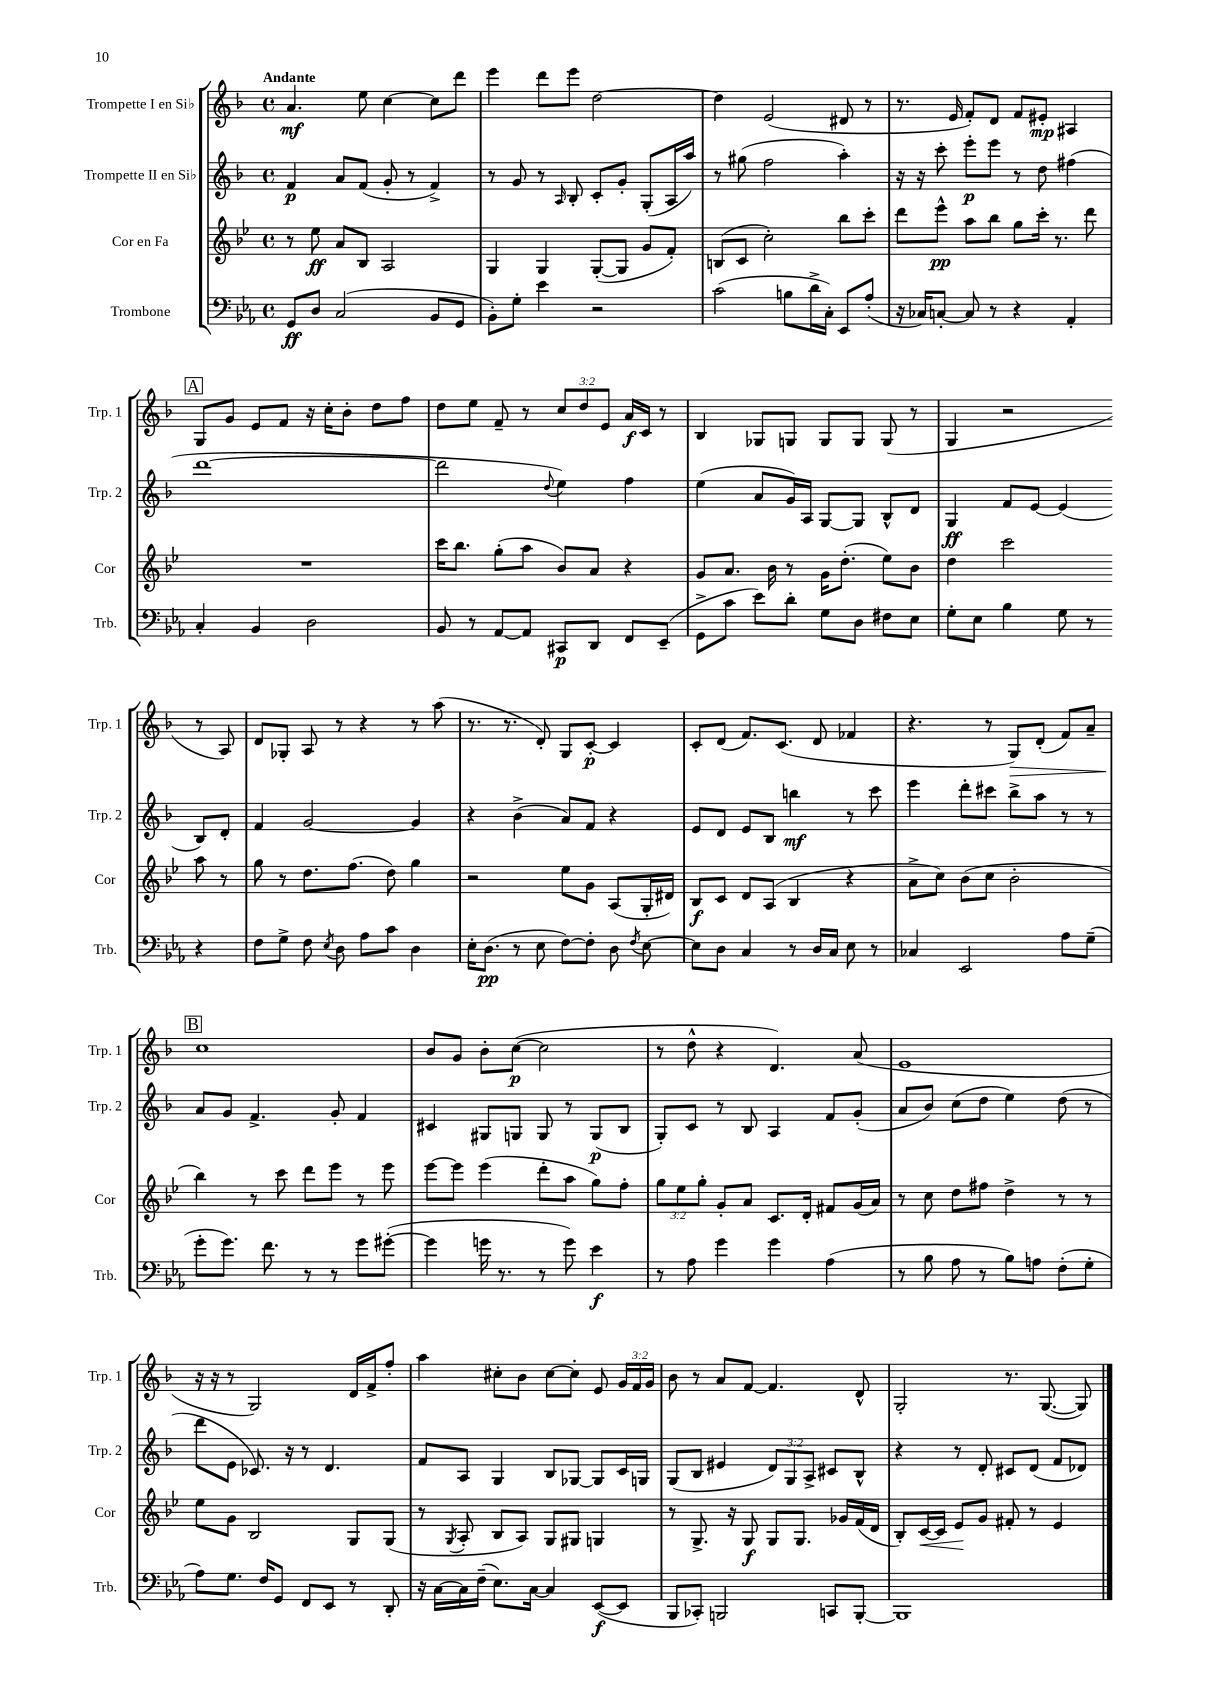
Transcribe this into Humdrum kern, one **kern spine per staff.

**kern	**kern	**kern	**kern
*staff4	*staff3	*staff2	*staff1
*clefF4	*clefG2	*clefG2	*clefG2
*k[b-e-a-]	*k[b-e-]	*k[b-]	*k[b-]
*M4/4	*M4/4	*M4/4	*M4/4
*met(c)	*met(c)	*met(c)	*met(c)
8GG	8r	4f	4.a
8D	8ee-	.	.
(2C	8a	8a	.
.	8B-	(8f	8ee
.	2A	8g'	[4cc
.	.	8r	.
8BB-	.	4f^)	8cc]
8GG	.	.	8ddd
=	=	=	=
8BB-')	4G	8r	4eee
8G'	.	8g	.
4e-	4G	8r	8ddd
.	.	16qqA	.
.	.	8B-'	8eee
2r	([8G'	8c'	[2dd
.	8G]	8g'	.
.	8g	(8G'	.
.	8f')	16A	.
.	.	16aa)	.
=	=	=	=
(2c	(8B	8r	4dd]
.	8c	(8gg#	.
.	2cc')	2ff	(2e
8B	.	.	.
16d^	.	.	.
16C')	.	.	.
8EE-	8bb-	4aa')	8d#
(8A-'	8ccc'	.	8r
=	=	=	=
16r	8ddd	16r	8.r
16C-)	.	16r	.
[8C'	8eee-^^	8ccc'	.
.	.	.	16e
8C]	8aa	8eee'	8f')
8r	8bb-	8eee	8d
4r	8gg	8r	8f
.	16ccc'	8dd	8e#'
.	8.r	.	.
4AA-'	.	(4ff#	4A#
.	8ddd	.	.
=	=	=	=
4C'	1r	[1ddd	8G
.	.	.	8g
4BB-	.	.	8e
.	.	.	8f
2D	.	.	16r
.	.	.	16cc'
.	.	.	8b-'
.	.	.	8dd
.	.	.	8ff
=	=	=	=
8BB-	16ccc	2ddd]	8dd
.	8.bb-	.	.
8r	.	.	8ee
[8AA-	(8gg'	.	8f~
8AA-]	8aa	.	8r
.	.	8qqdd	.
8CC#	8b-)	4ee)	12cc
.	.	.	12dd
8DD	8a	.	.
.	.	.	12e
8FF	4r	4ff	16a
.	.	.	16c
(8EE-~	.	.	8r
=	=	=	=
8GG^	8g	(4ee	4B-
8c	8.a	.	.
8e-)	.	8a	8G-
.	16b-	.	.
8d'	8r	16g)	8G
.	.	16A	.
8G	16g	[8G	8G
.	(8.dd'	.	.
8D	.	8G]	8G
8F#	8ee-)	8B-^^	(8G
8E-	8b-	8d	8r
=	=	=	=
8G'	4dd	4G	4G
8E-	.	.	.
4B-	2ccc	8f	2r
.	.	[8e	.
8G	.	(4e]	.
8r	.	.	.
4r	8aa	8B-)	8r
.	8r	8d'	8A)
=	=	=	=
8F	8gg	4f	8d
8G^	8r	.	8G-'
8F	8.dd	[2g	8A
8qE-	.	.	.
8D	.	.	8r
.	(8.ff	.	.
8A-	.	.	4r
8c	8dd)	.	.
4D	4gg	4g]	8r
.	.	.	(8aa
=	=	=	=
16E-'	2r	4r	8.r
(8.D	.	.	.
.	.	.	8.r
8r	.	(4b-^	.
8E-	.	.	8d')
[8F)	8ee-	8a)	8G
8F']	8g	8f	[8c'
8D	(8A	4r	4c]
8qF	.	.	.
[8E-	16G'	.	.
.	16d#)	.	.
=	=	=	=
8E-]	8B-	8e	8c'
8D	8c	8d	(8d
4C	8d	8e	8.f)
.	(8A	8B-	.
.	.	.	(8.c
8r	4B-	4bb	.
16D	.	.	8d
16C	.	.	.
8E-	4r	8r	4f-
8r	.	8ccc	.
=	=	=	=
4C-	8a^	4eee	4.r
.	8cc)	.	.
2EE-	(8b-	8ddd'	.
.	8cc	8ccc#	8r
.	2b-'	8bb-^	8G)
.	.	8aa	(8d'
8A-	.	8r	8f)
(8G~	.	8r	8a~
=	=	=	=
8g'	4bb-)	8a	1cc
8.g)	.	8g	.
.	8r	4.f^	.
8.f	.	.	.
.	8ccc	.	.
8r	8ddd	.	.
8r	8eee-	8g'	.
8g	8r	4f	.
([8g#'	8eee-	.	.
=	=	=	=
4g#]	[8eee-	4c#	8b-
.	8eee-]	.	8g
16g	(4eee-	8G#	8b-'
8.r	.	.	.
.	.	8G	([8cc
8r	8ddd'	8G	2cc]
8g)	8aa	8r	.
4e-	8gg)	(8G	.
.	8ff'	8B-	.
=	=	=	=
8r	12gg	8G')	8r
.	12ee-	.	.
8A-	.	8c	8dd^^
.	12gg'	.	.
4g	8g'	8r	4r
.	8a	8B-	.
4g	8.c	4A	4.d)
.	16d'	.	.
(4A-	8f#	8f	.
.	(16g	(8g'	(8a
.	16a)	.	.
=	=	=	=
8r	8r	8a	1e
8B-	8cc	8b-)	.
8A-	8dd	(8cc	.
8r	8ff#	8dd	.
8B-)	4dd^	4ee)	.
8A	.	.	.
(8F'	8r	(8dd	.
8G'	8r	8r	.
=	=	=	=
8A-)	8ee-	8ddd	16r
.	.	.	16r
8.G	8g	8e	8r
.	2B-	8.c-)	2G)
16F	.	.	.
8GG	.	.	.
.	.	16r	.
8FF	.	8r	.
8EE-	.	4.d	.
8r	8G	.	16d
.	.	.	16f^
8DD'	(8G	.	8ff'
=	=	=	=
16r	8r	8f	4aa
[16C	.	.	.
.	8qG	.	.
16C]	8A'	8A	.
(16F~	.	.	.
8.E-)	8B-	4G	8cc#'
.	8A)	.	8b-
[16C	.	.	.
4C]	8G	8B-	[8cc#
.	8G#	[8G-	8cc#']
([8EE-	4G	8G-]	8e
8EE-]	.	16c	24g
.	.	.	24f
.	.	16G	.
.	.	.	24g
=	=	=	=
8BBB-	8r	(8G	8b-
8CC-')	8.G^	8B-	8r
2BBB	.	4e#	8a
.	16r	.	.
.	8G	.	[8f
.	8G	12d)	4.f]
.	.	12G	.
.	8.G	.	.
.	.	12A^	.
8CC	.	8c#	.
.	16g-	.	.
[8BBB'	(16f	8B-^^	8d^^
.	16d	.	.
=	=	=	=
1BBB]	8B-')	4r	2G'
.	[16c	.	.
.	16c]	.	.
.	8e-	8r	.
.	8g	8d'	.
.	8f#'	8c#	8.r
.	8r	(8d	.
.	.	.	([8.G
.	4e-	8f	.
.	.	8d-)	8G])
==	==	==	==
*-	*-	*-	*-
